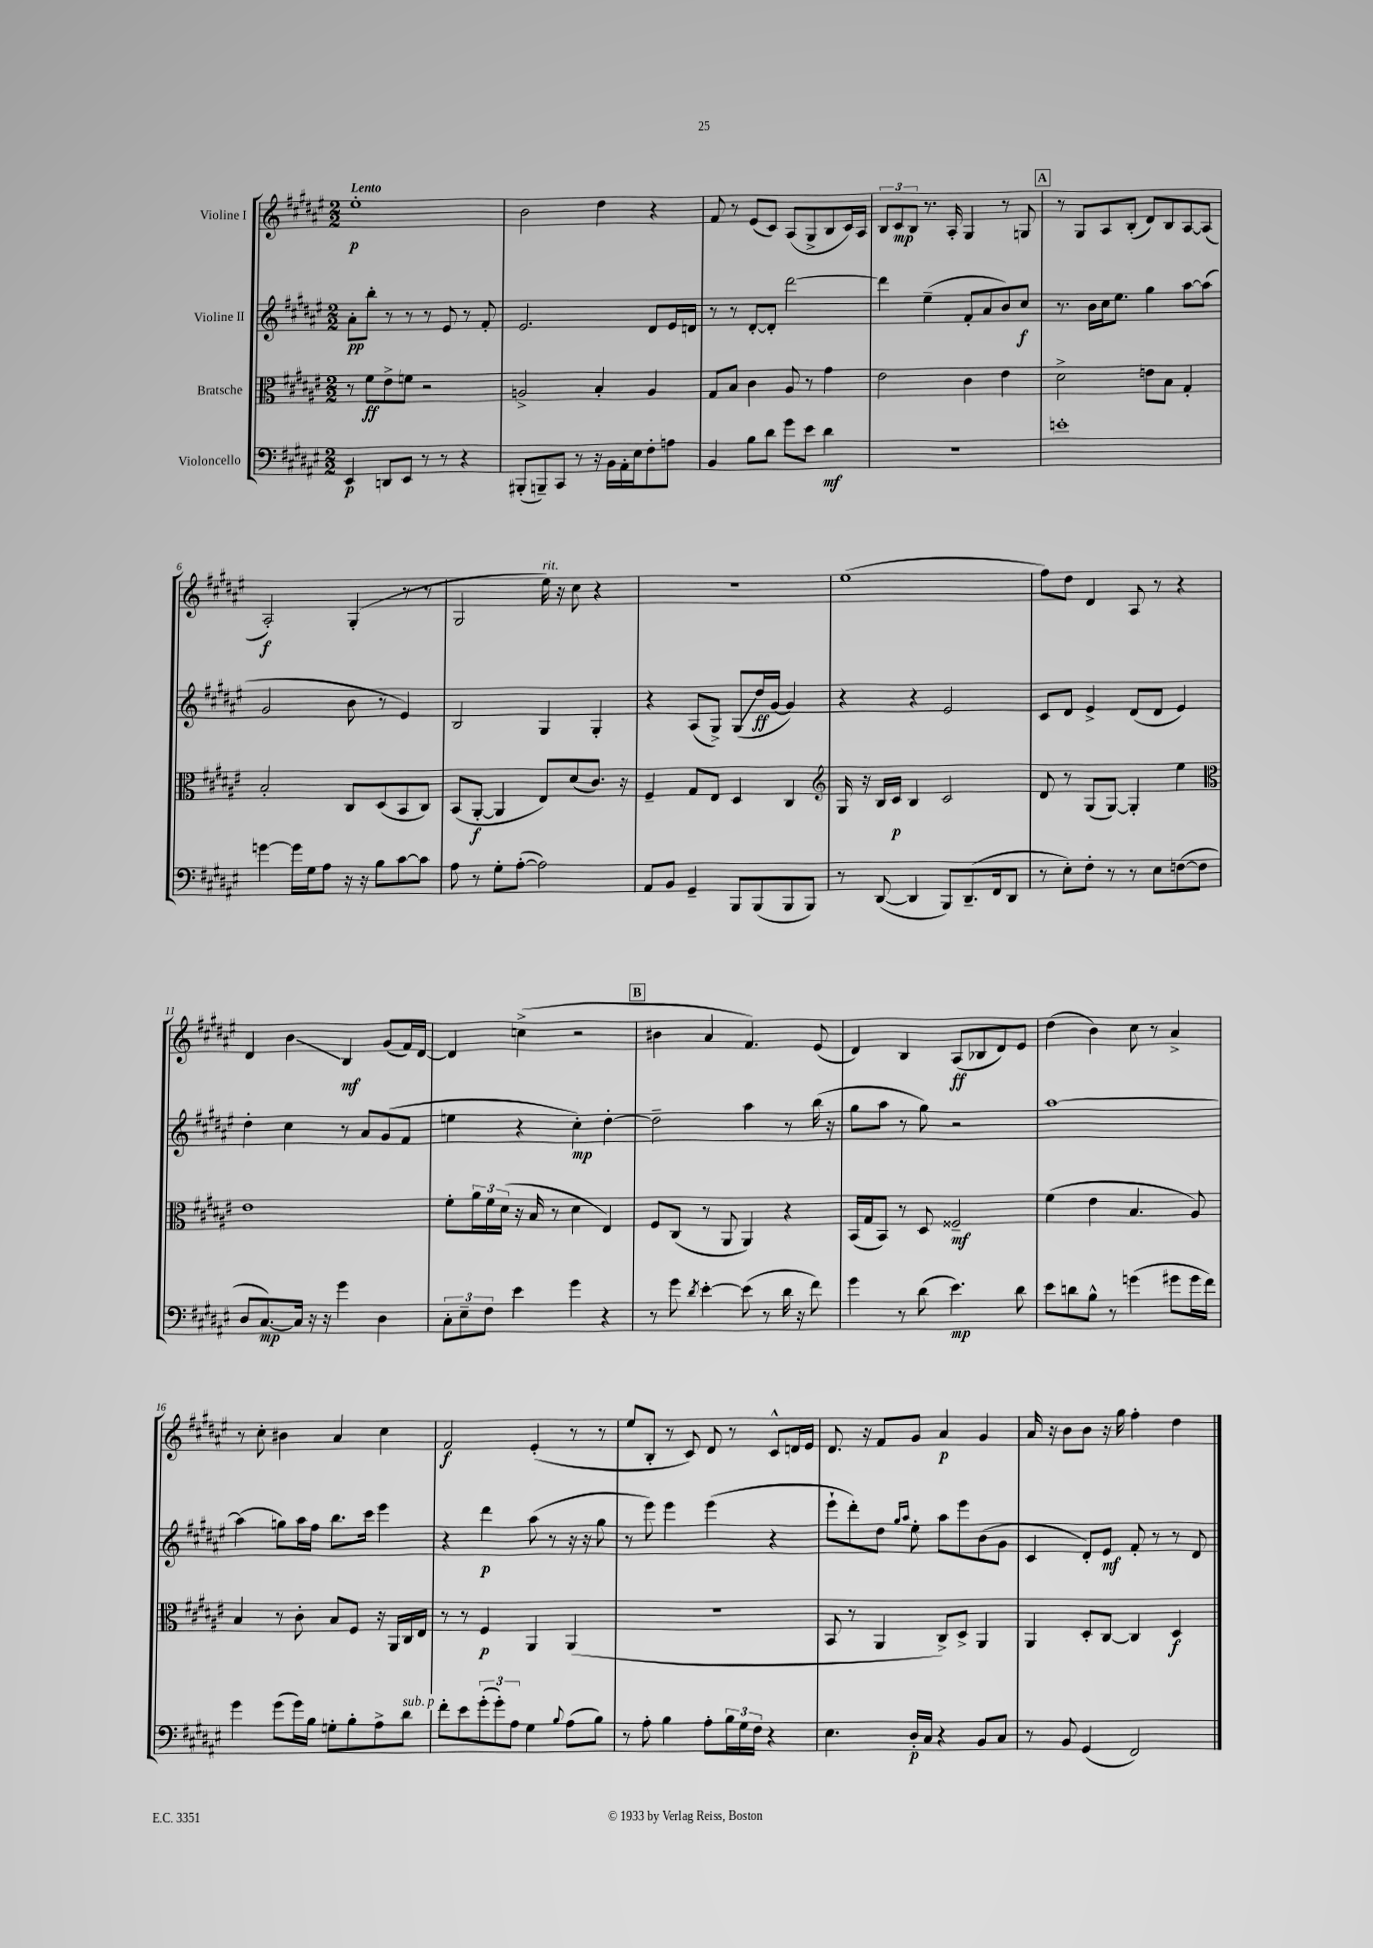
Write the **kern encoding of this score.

**kern	**kern	**kern	**kern
*staff4	*staff3	*staff2	*staff1
*clefF4	*clefC3	*clefG2	*clefG2
*k[f#c#g#d#a#e#]	*k[f#c#g#d#a#e#]	*k[f#c#g#d#a#e#]	*k[f#c#g#d#a#e#]
*M2/2	*M2/2	*M2/2	*M2/2
4EE#	8r	8a#'	1ee#'
.	8f#	8bb'	.
8DD	8e#^	8r	.
8EE#	8f	8r	.
8r	2r	8r	.
8r	.	8e#	.
4r	.	8r	.
.	.	8f#'	.
=	=	=	=
(8BBB#'	2A^	2.e#	2b
8BBB~)	.	.	.
8CC#	.	.	.
8r	.	.	.
16r	4B'	.	4dd#
16BB	.	.	.
16AA#'	.	.	.
16E#	.	.	.
8F#'	4A	8d#	4r
8A	.	16e#	.
.	.	16d	.
=	=	=	=
4BB	8G#	8r	8f#
.	8B	8r	8r
8B	4c#	[8d#'	(8e#
8d#	.	8d#']	8c#)
8g#	8A#	[2ddd#	(8A#
8e#	8r	.	8G#^
4d#	4g#	.	8B
.	.	.	16c#)
.	.	.	16A#
=	=	=	=
1r	2e#	4ddd#]	12B
.	.	.	12c#
.	.	.	12B
.	.	(4ee#~	8.r
.	.	.	16A#'
.	4c#	8f#'	4G#
.	.	8a#	.
.	4e#	8b)	8r
.	.	8cc#	8G
=	=	=	=
1e'	2d#^	8.r	8r
.	.	.	8G#
.	.	16b	.
.	.	16cc#	8A#
.	.	8.ee#	.
.	.	.	(8B'
.	8e	4gg#	8d#)
.	8B	.	8B
.	4G#'	[8aa#	[8A#
.	.	(8aa#]	(8A#]
=	=	=	=
[4g	2B'	2g#	2A#')
16g]	.	.	.
16G#	.	.	.
8A#	.	.	.
16r	8C#	8b	(4G#'
16r	.	.	.
8B	(8D#	8r	.
[8c#	8BB	4e#)	8r
8c#]	8C#)	.	8r
=	=	=	=
8A#	(8BB	2B	2G#
8r	[8AA#'	.	.
8G#'	4AA#]	.	.
([8A#'	.	.	.
2A#])	8E#)	4G#	16ee#)
.	.	.	16r
.	(8d#	.	8cc#
.	8.c#)	4G#'	4r
.	16r	.	.
=	=	=	=
8AA#	4F#~	4r	1r
8BB	.	.	.
4GG#~	8G#	(8A#	.
.	8E#	8G#^)	.
8BBB	4D#	(8G#	.
(8BBB	.	16dd#	.
.	.	[16g#	.
8BBB	4C#	4g#])	.
8BBB)	.	.	.
=	=	=	=
*	*clefG2	*	*
8r	16G#	4r	(1ee#
.	16r	.	.
([8DD#	16B	.	.
.	16c#	.	.
4DD#]	4B	4r	.
8BBB)	2c#	2e#	.
(8.DD#~	.	.	.
16FF#	.	.	.
8DD#	.	.	.
=	=	=	=
8r	8d#	8c#	8ff#)
8E#')	8r	8d#	8dd#
8F#'	(8G#	4e#^	4d#
8r	[8G#)	.	.
8r	4G#']	(8d#	8A#
8E#	.	8d#	8r
([8F	4ee#	4e#)	4r
8F]	.	.	.
=	=	=	=
*	*clefC3	*	*
8D#	1e#	4dd#'	4d#
[8.C#)	.	.	.
.	.	4cc#	4b
16C#]	.	.	.
16r	.	.	.
16r	.	.	.
4g#	.	8r	4B
.	.	8a#	.
4D#	.	(8g#	(8g#
.	.	8f#	16f#)
.	.	.	[16d#
=	=	=	=
12C#'	8f#'	4ee	4d#]
12E#~	.	.	.
.	24a#	.	.
12F#	24f#	.	.
.	(24d#	.	.
4e#	16r	4r	(4cc^
.	16B	.	.
.	8r	.	.
4g#	4d#	4cc#')	2r
4r	4E#)	[4dd#'	.
=	=	=	=
8r	8F#	2dd#~]	4b#
8g#	(8C#	.	.
8qd#	.	.	.
[4e#'	8r	.	4a#
.	8AA#	.	.
(8e#]	4AA#)	4aa#	4.f#)
8r	.	.	.
16d#	4r	8r	.
16r	.	.	.
8f#)	.	(16bb	(8e#
.	.	16r	.
=	=	=	=
4g#	(16BB	8gg#	4d#)
.	16G#	.	.
.	8BB)	8aa#	.
8r	8r	8r	4B
(8d#	8D#	8gg#)	.
4.e#)	2F##~	2r	(8A#
.	.	.	8B-
.	.	.	8d#)
8d#	.	.	8e#
=	=	=	=
8e#	(4f#	[1aa#	(4dd#
8d	.	.	.
8B^^	4e#	.	4b)
8r	.	.	.
(4g	4.B	.	8cc#
.	.	.	8r
8g#	.	.	4a#^
16g#	8A#)	.	.
16f#)	.	.	.
=	=	=	=
4g#	4B	(4aa#]	8r
.	.	.	8cc#'
(8g#	8r	8gg)	4b#
16g#)	8c#'	16aa#	.
16B	.	16ff#	.
8G'	8B	8.bb	4a#
8B'	8F#	.	.
.	.	16ccc#	.
8A#^	16r	4eee#	4cc#
.	16AA#	.	.
8d#	16C#	.	.
.	16E#	.	.
=	=	=	=
8f#'	8r	4r	2f#
8e#	8r	.	.
(12g#'	4F#	4ddd#	.
12g#')	.	.	.
12A#	.	.	.
4G#	4AA#	(8aa#	(4e#'
.	.	8r	.
8qqB	.	.	.
(8A#	(4AA#	16r	8r
.	.	16r	.
8B)	.	8gg#	8r
=	=	=	=
8r	1r	8r	8ee#
8A#'	.	8eee#)	8B'
4B	.	4eee#	8r
.	.	.	8c#)
8A#'	.	(4eee#	8d#
24B	.	.	8r
24G#	.	.	.
24F#	.	.	.
4r	.	4r	8c#^^
.	.	.	16d
.	.	.	16e#
=	=	=	=
4.E#	8BB	8eee#`	8.d#
.	8r	8ddd#')	.
.	.	.	16r
.	4AA#	8dd#	8f#
.	.	16qqgg#	.
.	.	16qqaa#	.
16D#'	.	8ee#'	8g#
16C#	.	.	.
4r	8C#^)	8aa#	4a#
.	8D#^	8eee#	.
8BB	4AA#	(8b	4g#
8C#	.	8g#	.
=	=	=	=
8r	4AA#	4c#	16a#
.	.	.	16r
8BB	.	.	8b
(4GG#	8D#'	8d#')	8b
.	[8C#	8e#	16r
.	.	.	16gg#
2FF#)	4C#]	8f#'	4ff#'
.	.	8r	.
.	4D#	8r	4dd#
.	.	8d#	.
==	==	==	==
*-	*-	*-	*-
